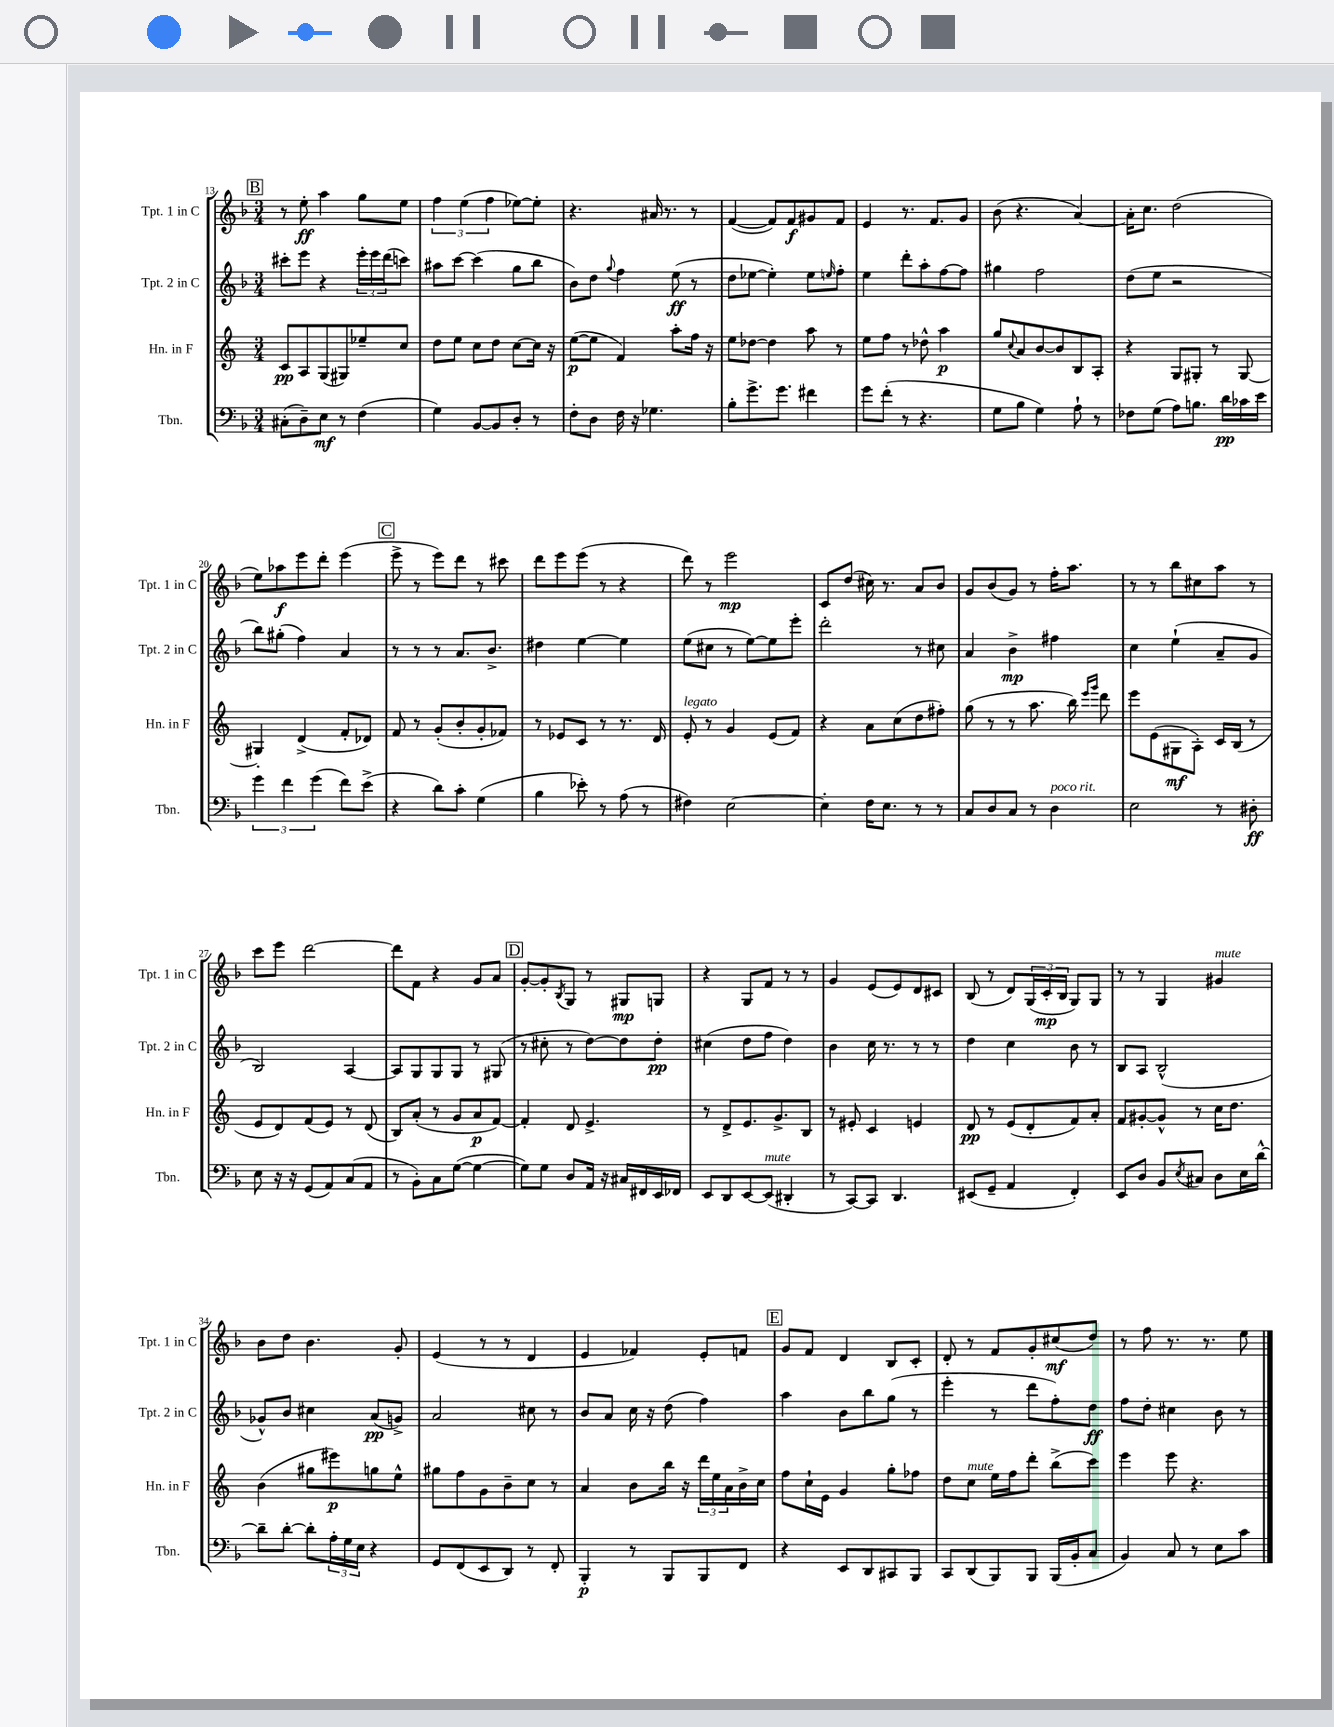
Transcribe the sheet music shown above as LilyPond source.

<<
\new StaffGroup <<
\new Staff = "s0" \with { instrumentName = "Tpt. 1 in C" shortInstrumentName = "Tpt. 1 in C" } {
    \clef treble \key f \major \numericTimeSignature \time 3/4
    \mark \markup { \box "B" } r8 e''8-.\ff a''4 g''8 e''8 |
    \tuplet 3/2 { f''4 e''4( f''4 } ees''8~) ees''8-. |
    r4. ais'16 r8. r8 |
    f'4~( f'8) f'8\f gis'8 f'8 |
    e'4 r8. f'8. g'8 |
    bes'8( r4. a'4~) |
    a'16-. c''8. d''2( |
    e''8) aes''8\f e'''8 d'''8-. e'''4( |
    \mark \markup { \box "C" } e'''8-> r8 e'''8) d'''8 r8 cis'''8 |
    d'''8 e'''8 e'''8( r8 r4 |
    d'''8) r8 e'''2\mp |
    c'8 d''8( cis''16) r8. a'8 bes'8 |
    g'8 bes'8( g'8) r8 f''16-. a''8. |
    r8 r8 bes''8 cis''8 a''8 r8 |
    c'''8 e'''8 d'''2~ |
    d'''8 f'8 r4 g'8 a'8 |
    \mark \markup { \box "D" } g'8~-. g'8-. \acciaccatura { bes8 } g8 r8 gis8\mp g8 |
    r4 g8 f'8 r8 r8 |
    g'4 e'8( e'8) d'8 cis'8 |
    bes8( r8 d'8) \tuplet 3/2 { g16( c'16-.\mp bes16 } g8) g8 |
    r8 r8 g4 gis'4^\markup { \italic "mute" } |
    bes'8 d''8 bes'4. g'8-. |
    e'4( r8 r8 d'4 |
    e'4 fes'4) e'8-. f'8 |
    \mark \markup { \box "E" } g'8 f'8 d'4 bes8 c'8-. |
    d'8-. r8 f'8 g'8-. cis''8\mf( d''8) |
    r8 f''8 r8. r8. e''8 \bar "|." |
}
\new Staff = "s1" \with { instrumentName = "Tpt. 2 in C" shortInstrumentName = "Tpt. 2 in C" } {
    \clef treble \key f \major \numericTimeSignature \time 3/4
    \mark \markup { \box "B" } cis'''8-. e'''8 r4 \tuplet 3/2 { e'''16-. e'''16 d'''16( } c'''8) |
    ais''8 c'''8~ c'''4( g''8 bes''8 |
    bes'8) d''8 \appoggiatura { g''8 } f''4 e''8\ff( r8 |
    d''8 ees''8~ ees''4-.) ees''8 \grace { e''16 } f''8-. |
    e''4 d'''8-. a''8-. f''8~ f''8 |
    gis''4 f''2 |
    d''8( e''8 r2 |
    bes''8) gis''8-.( f''4) a'4 |
    \mark \markup { \box "C" } r8 r8 r8 a'8. bes'8.-> |
    dis''4 e''4~ e''4 |
    e''8( cis''8 r8 e''8~) e''8 e'''8-. |
    d'''2-. r8 cis''8 |
    a'4 bes'4->\mp fis''4 |
    c''4 e''4-!( a'8-- g'8 |
    bes2) a4~ |
    a8 g8 g8 g8 r8 gis8( |
    \mark \markup { \box "D" } r8 cis''8-. r8 d''8~) d''8 d''8-.\pp |
    cis''4( d''8 f''8 d''4) |
    bes'4 c''16 r8. r8 r8 |
    d''4 c''4 bes'8 r8 |
    bes8 a8 bes2-^( |
    ges'8-^) bes'8 cis''4 a'8\pp( g'8->) |
    a'2 cis''8 r8 |
    bes'8 a'8 c''16 r16 d''8( f''4) |
    \mark \markup { \box "E" } a''4 bes'8 bes''8 g''8( r8 |
    e'''4-. r8 d'''8 f''8-.) d''8\ff |
    f''8 d''8-. cis''4 bes'8 r8 \bar "|." |
}
\new Staff = "s2" \with { instrumentName = "Hn. in F" shortInstrumentName = "Hn. in F" } {
    \clef treble \key c \major \numericTimeSignature \time 3/4
    \mark \markup { \box "B" } c'8\pp a8 g8( gis8) ees''8-- c''8 |
    d''8 e''8 c''8 d''8 c''8~ c''16 r16 |
    e''8~\p( e''8 f'4) a''8-. f''16 r16 |
    e''8 des''8~ des''4 a''8 r8 |
    e''8 f''8 r8 des''8-^ a''4\p |
    g''8 \appoggiatura { c''8 } a'8 b'8~ b'8 b8 a8-. |
    r4 g8 gis8-. r8 gis8~ |
    gis4-. d'4->( f'8-. des'8) |
    \mark \markup { \box "C" } f'8 r8 g'8-.( b'8-. g'8-. fes'8) |
    r8 ees'8 c'8 r8 r8. d'16 |
    e'8-.^\markup { \italic "legato" } r8 g'4 e'8( f'8) |
    r4 a'8 c''8( d''8 fis''8-.) |
    g''8( r8 r8 a''8. b''16) \grace { e'''16 g'''16 } d'''8 |
    e'''8 e'8( gis8\mf a8-.) c'16 b16( r8 |
    e'8 d'8) f'8( e'8) r8 d'8( |
    b8) a'8-.( r8 g'8 a'8\p f'8~) |
    \mark \markup { \box "D" } f'4-. d'8 e'4.-> |
    r8 d'8-> e'8. g'8.-> b8 |
    r8 eis'8-. c'4 e'4 |
    d'8\pp r8 e'8( d'8-. f'8) a'8-. |
    f'8 gis'8~-. gis'8-^ r8 c''16 d''8. |
    b'4( gis''8 eis'''8\p) g''8 e''8-^ |
    gis''8 f''8 g'8 b'8-- c''8 r8 |
    a'4 b'8 b''16 r16 \tuplet 3/2 { d'''16 e''16 a'16 } b'16-> c''16 |
    \mark \markup { \box "E" } f''8 c''16-! e'16 g'4 g''8-. fes''8 |
    d''8 c''8^\markup { \italic "mute" } e''16 f''16 d'''8-. b''8->( c'''8) |
    e'''4 e'''8 r4. \bar "|." |
}
\new Staff = "s3" \with { instrumentName = "Tbn." shortInstrumentName = "Tbn." } {
    \clef bass \key f \major \numericTimeSignature \time 3/4
    \mark \markup { \box "B" } cis8-.( d8--) e8\mf r8 f4( |
    g4) bes,8~ bes,8 d8-. r8 |
    f8-. d8 f16 r16 ges4. |
    bes8-. g'8.-> g'8. fis'4 |
    g'8 f'8-.( r8 r4. |
    g8 bes8 g4) a8-! r8 |
    fes8 g8( a8) b8. d'16\pp ces'16 e'16 |
    \tuplet 3/2 { g'4 f'4 g'4( } f'8) e'8->( |
    \mark \markup { \box "C" } r4 d'8) c'8-. g4( |
    bes4 ees'8-.) r8 a8( r8 |
    fis4) e2~ |
    e4-. f16 e8. r8 r8 |
    c8 d8 c8 r8 d4^\markup { \italic "poco rit." } |
    e2 r8 dis8-.\ff |
    e8 r16 r16 g,8( a,8) c8( a,8 |
    r8 bes,8-.) c8 g8~( g4~ |
    \mark \markup { \box "D" } g8) g8 d8 a,16 r16 cis16 fis,16 e,16 fes,16 |
    e,8 d,8 e,8~ e,8^\markup { \italic "mute" }( dis,4-. |
    r8 c,8~) c,8 d,4. |
    eis,8( g,8-- a,4 f,4-.) |
    e,8 d8 bes,8 \acciaccatura { e8 } cis8 d8 e16 d'16~-^ |
    d'8-- d'8~-. d'8-. \tuplet 3/2 { a16-. g16 e16 } r4 |
    g,8 f,8( e,8 d,8) r8 f,8-. |
    bes,,4-.\p r8 bes,,8 bes,,8 f,8 |
    \mark \markup { \box "E" } r4 e,8 d,8 cis,8 bes,,8 |
    c,8 d,8( bes,,8) bes,,8 bes,,16( bes,16-. c8 |
    bes,4) c8 r8 e8 c'8 \bar "|." |
}
>>
>>
\layout { \context { \Score currentBarNumber = #13 } }
